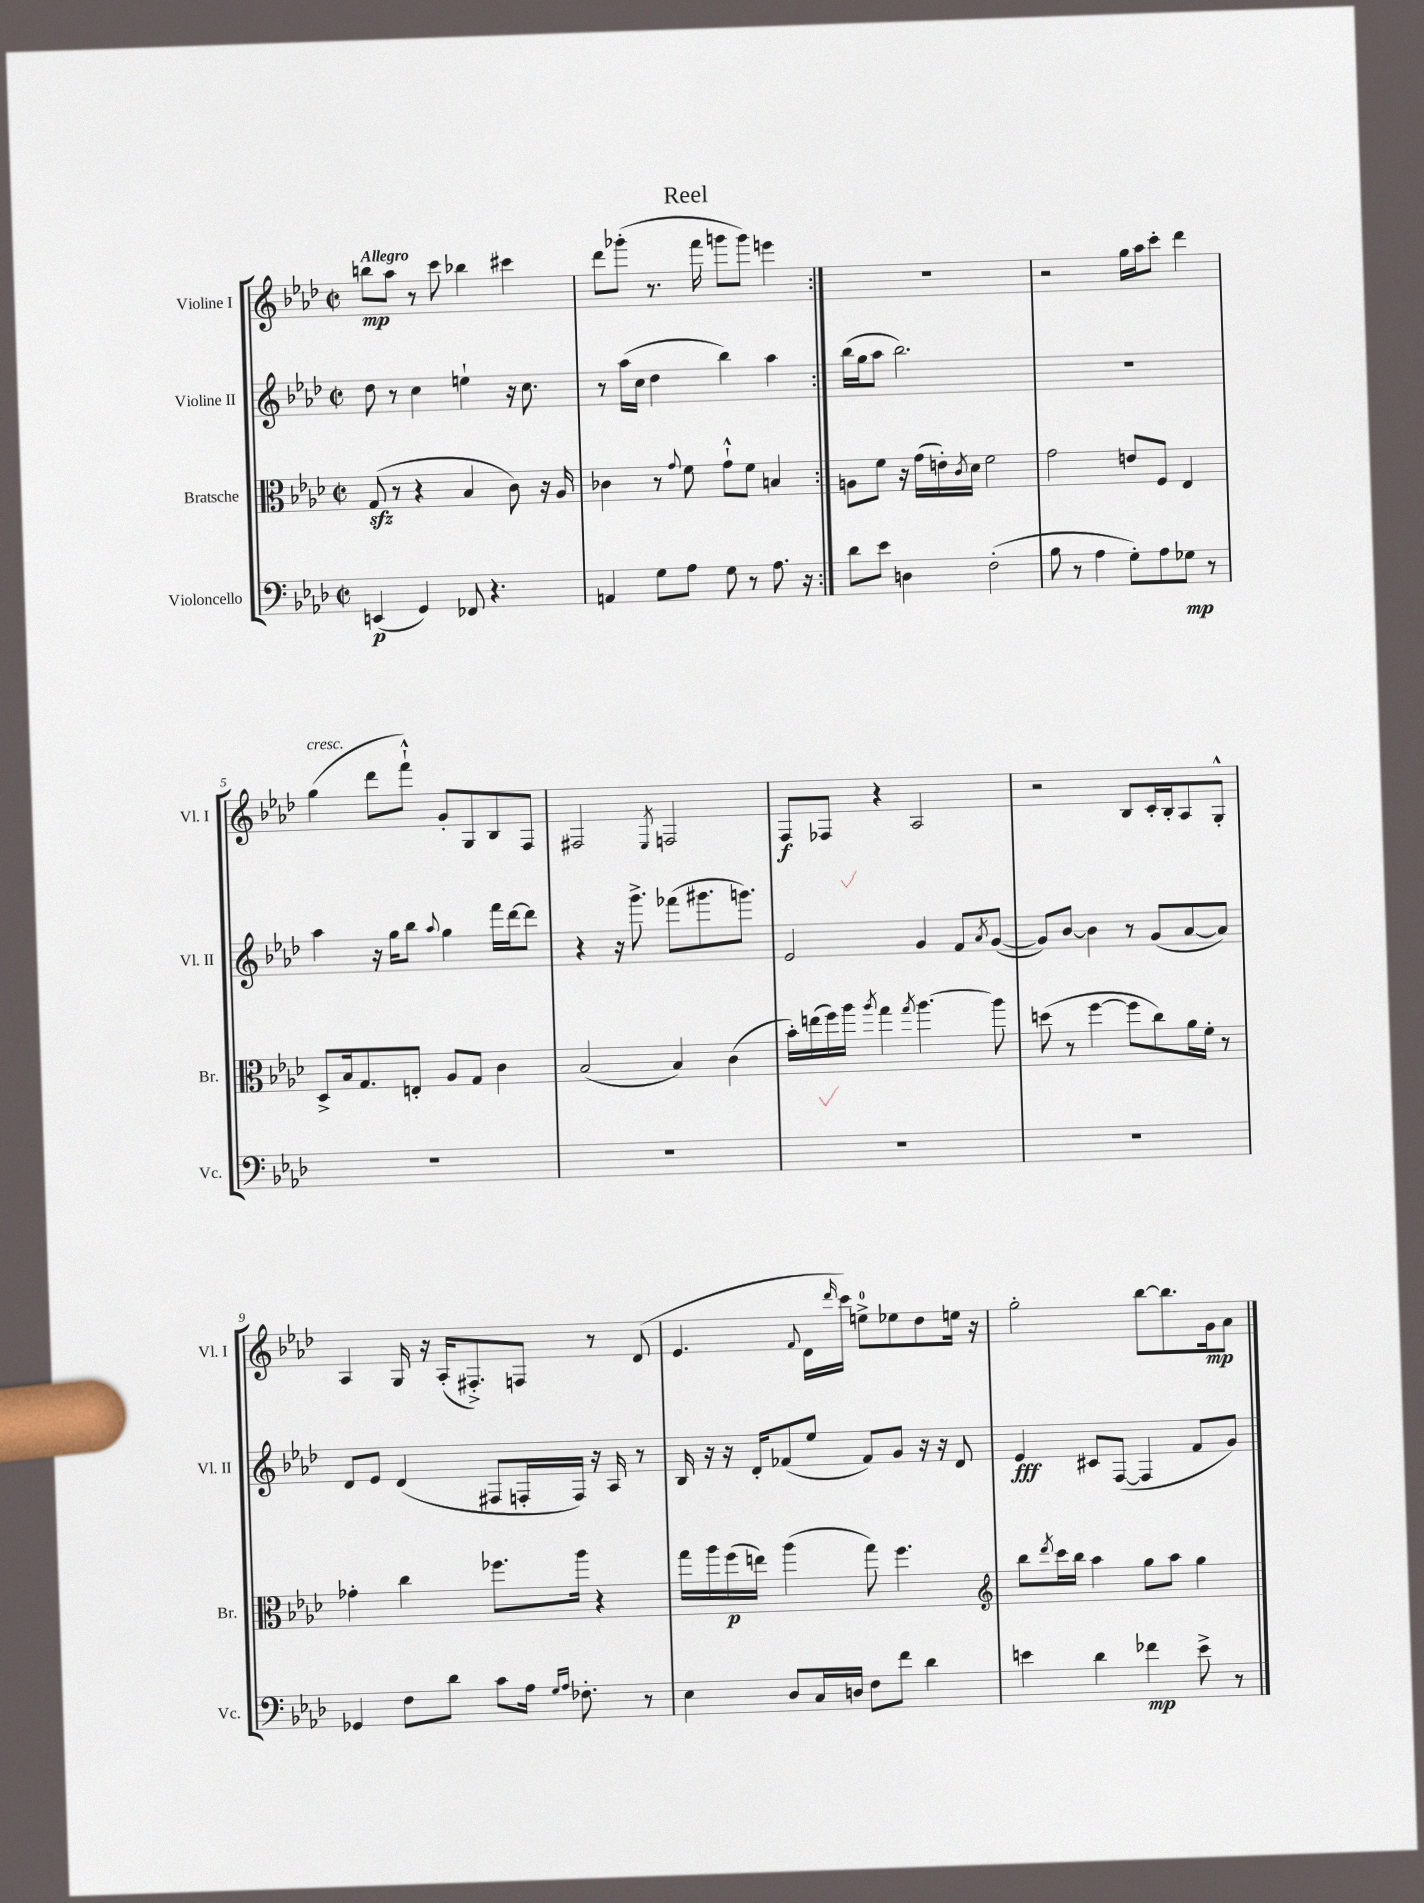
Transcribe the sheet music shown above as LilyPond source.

\header { title = "Reel" }
<<
\new StaffGroup <<
\new Staff = "s0" \with { instrumentName = "Violine I" shortInstrumentName = "Vl. I" } {
    \clef treble \key aes \major \defaultTimeSignature \time 2/2 \tempo "Allegro"
    \repeat volta 2 { b''8\mp aes''8 r8 c'''8 bes''4 cis'''4 |
    des'''8 ges'''8-.( r8. f'''16 g'''8 g'''8) e'''4 | }
    R1 |
    r2 g''16 aes''16 c'''8-. des'''4 |
    g''4^\markup { \italic "cresc." }( des'''8 f'''8-!-^) g'8-. g8 bes8 f8 |
    fis2 \acciaccatura { ees8 } f2 |
    f8\f fes8 r4 aes2 |
    r2 bes8 c'16-. bes16-. aes8 g8-.-^ |
    aes4 g16 r16 aes16-.( fis8.-.->) f8 r8 des'8( |
    ees'4. \appoggiatura { f'8 } des'16 \grace { des'''16 } c'''16) e''8-0-> ees''8 des''8 e''16 r16 |
    g''2-. bes''8~ bes''8. g'16\mp aes'8 \bar "|." |
}
\new Staff = "s1" \with { instrumentName = "Violine II" shortInstrumentName = "Vl. II" } {
    \clef treble \key aes \major \defaultTimeSignature \time 2/2
    \repeat volta 2 { des''8 r8 c''4 e''4-! r16 c''8. |
    r8 aes''16( c''16 des''4 bes''4) aes''4 | }
    bes''16( g''16 aes''8 bes''2.) |
    R1 |
    aes''4 r16 g''16 bes''8 \appoggiatura { aes''8 } g''4 f'''16 des'''16~ des'''8 |
    r4 r16 g'''8.-> fes'''8( gis'''8. g'''8.) |
    ees'2 g'4 f'8 \acciaccatura { aes'8 } g'8~( |
    g'8) bes'8~ bes'4 r8 g'8( aes'8~ aes'8) |
    des'8 ees'8 des'4( fis8 f16-. f16) r16 aes16 r8 |
    bes16 r16 r16 des'16-. fes'8( ees''8 fes'8) g'8 r16 r16 des'8 |
    ees'4\fff cis'8 f8~( f4 f'8 g'8) \bar "|." |
}
\new Staff = "s2" \with { instrumentName = "Bratsche" shortInstrumentName = "Br." } {
    \clef alto \key aes \major \defaultTimeSignature \time 2/2
    \repeat volta 2 { g8\sfz( r8 r4 bes4 c'8) r16 aes16 |
    ces'4 r8 \appoggiatura { g'8 } f'8 g'8-!-^ f'8 b4 | }
    a8 f'8 r16 g'16( e'16-.) \acciaccatura { c'8 } des'16 f'2 |
    g'2 e'8 f8 ees4 |
    des8-> bes16 g8. e8-. aes8 g8 c'4 |
    bes2( bes4) c'4( |
    bes'16-.) e''16( f''16) aes''16 \acciaccatura { aes''8 } g''4 \acciaccatura { g''8 } aes''4.~ aes''8 |
    d''8( r8 f''4~ f''8 c''8) aes'16 f'16-. r8 |
    ges'4-. c''4 fes''8. aes''16 r4 |
    g''16 aes''16 f''16\p( e''16) aes''4( g''8) f''4. |
    \clef treble bes''8 \acciaccatura { des'''8 } c'''16 bes''16 aes''4 g''8 aes''8 g''4 \bar "|." |
}
\new Staff = "s3" \with { instrumentName = "Violoncello" shortInstrumentName = "Vc." } {
    \clef bass \key aes \major \defaultTimeSignature \time 2/2
    \repeat volta 2 { e,4\p( g,4) fes,8 r4. |
    a,4 g8 aes8 g8 r8 aes8. r16 | }
    des'8 ees'8 d4 f2-.( |
    bes8 r8 aes4 g8-.) aes8 ges8\mp r8 |
    R1 |
    R1 |
    R1 |
    R1 |
    ges,4 f8 des'8 c'8 aes16 \grace { g16 aes16 } fes8.-. r8 |
    ees4 des8 c16 d16 f8 f'8 des'4 |
    e'4 des'4 fes'4\mp e'8-> r8 \bar "|." |
}
>>
>>
